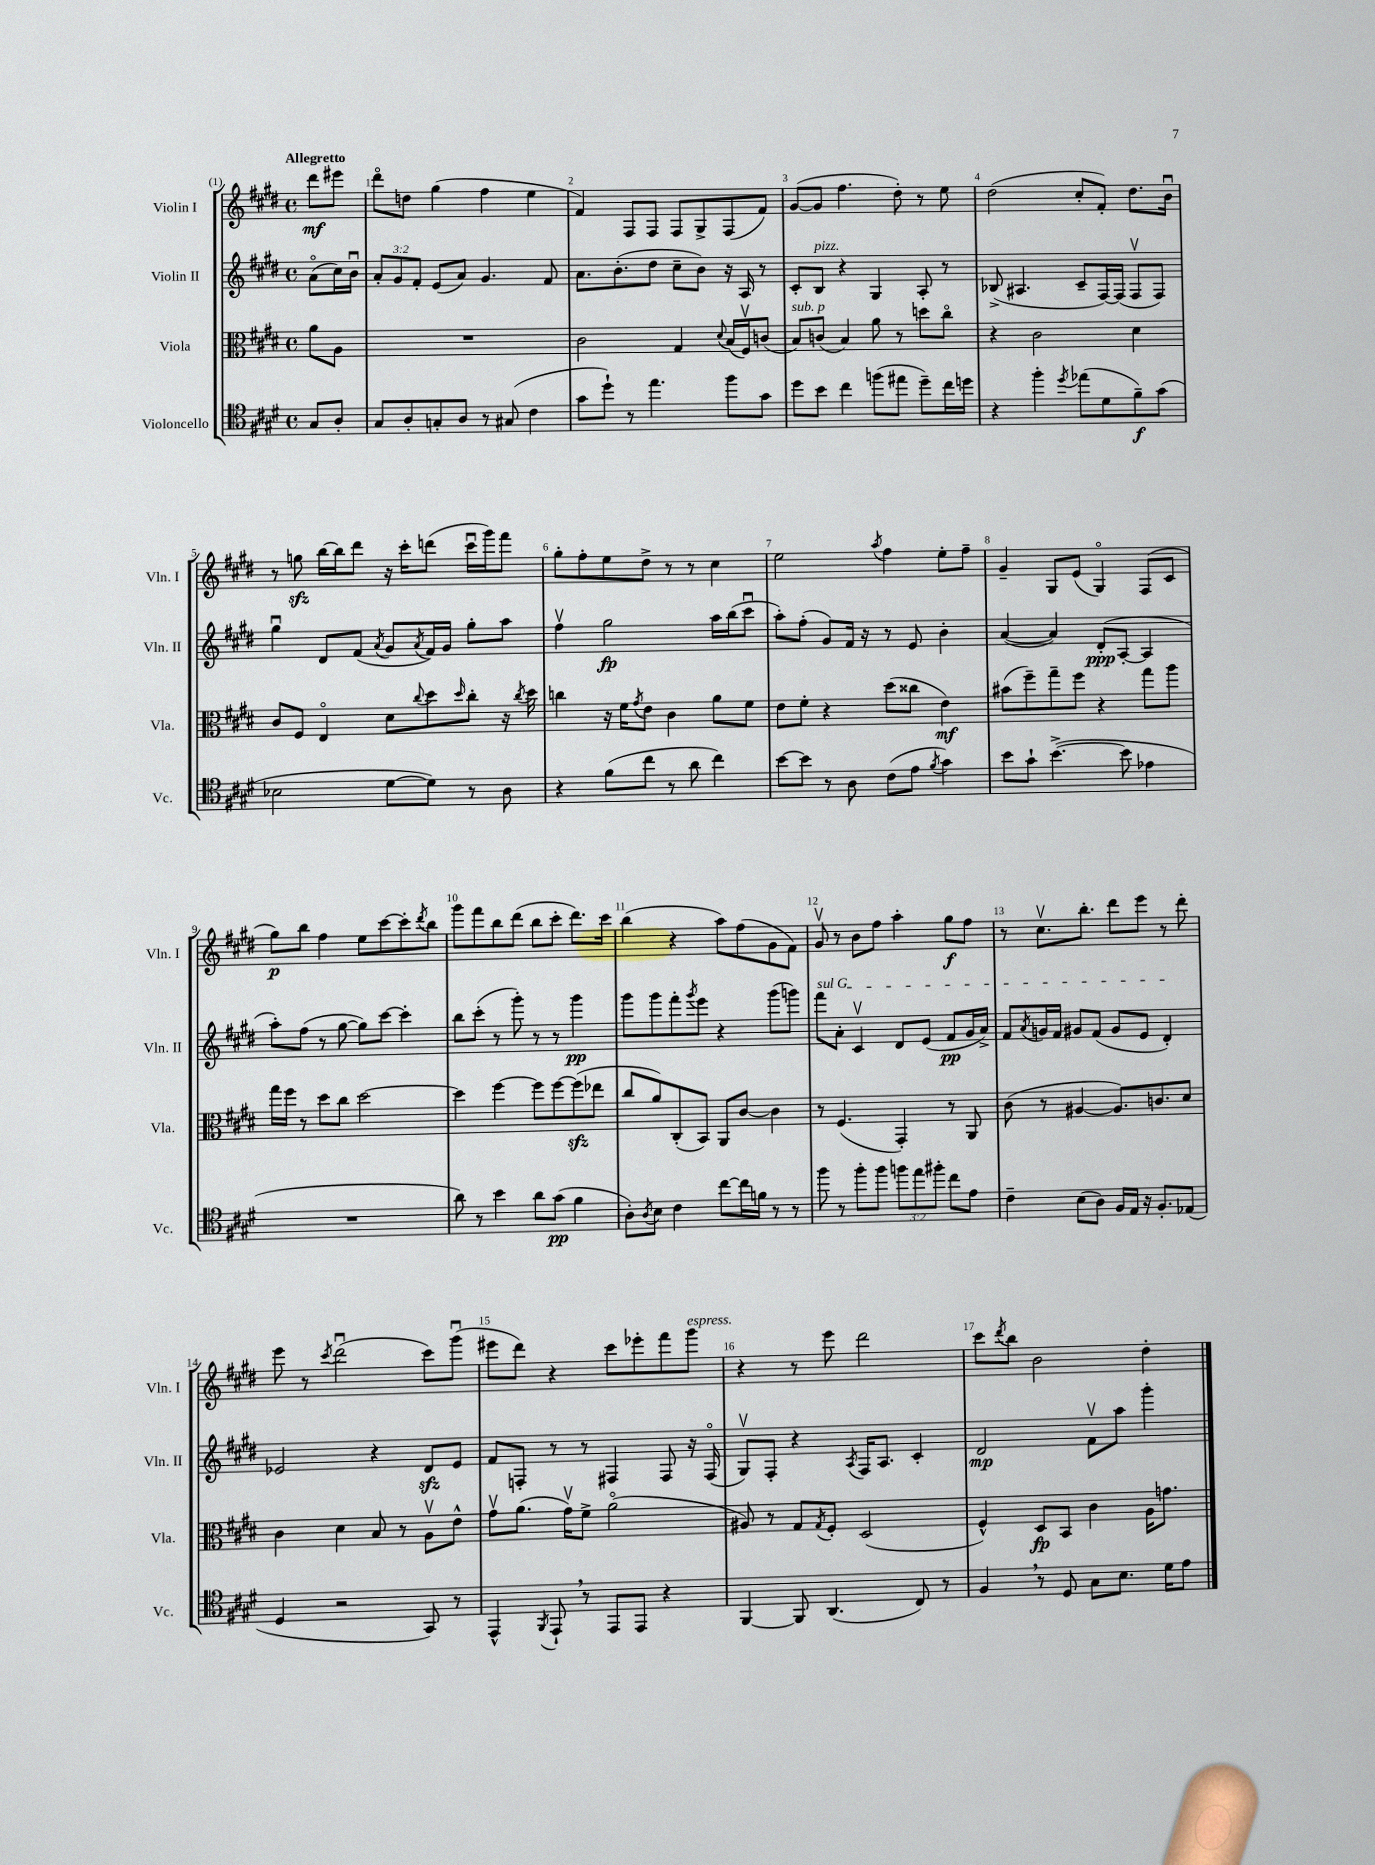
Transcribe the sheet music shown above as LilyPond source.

<<
\new StaffGroup <<
\new Staff = "s0" \with { instrumentName = "Violin I" shortInstrumentName = "Vln. I" } {
    \clef treble \key e \major \defaultTimeSignature \time 4/4 \partial 4 \tempo "Allegretto"
    dis'''8\mf eis'''8 |
    dis'''8\flageolet d''8 gis''4( fis''4 e''4 |
    fis'4) fis8 fis8 fis8 gis8-> fis8( fis'8) |
    gis'8~( gis'8 fis''4. dis''8-.) r8 e''8 |
    dis''2( cis''8-. fis'8-.) dis''8. b'16\downbow |
    r8 g''8\sfz b''16~ b''16 dis'''8 r16 cis'''16-. d'''8( cis'''16\downbow gis'''16) fis'''8 |
    gis''8-. fis''8-. e''8 dis''8-> r8 r8 cis''4 |
    e''2 \acciaccatura { a''8 } fis''4 e''8-. fis''8-- |
    gis'4-- gis8 e'8( gis4\flageolet) fis8( cis'8 |
    gis''8\p) b''8 fis''4 e''8 cis'''8~ cis'''8-. \acciaccatura { dis'''8 } b''8 |
    gis'''8 fis'''8 b''8 dis'''8( b''8 cis'''8-. dis'''8.) cis'''16 |
    b''4( r4 a''8) fis''8( gis'8 fis'8) |
    gis'8\upbow r8 b'8 fis''8 a''4-. gis''8\f fis''8 |
    r8 cis''8.\upbow b''8.-. dis'''8 e'''8 r8 dis'''8-. |
    e'''8 r8 \acciaccatura { cis'''8 } dis'''2\downbow( cis'''8) gis'''8\downbow( |
    eis'''8 dis'''8) r4 cis'''8 ees'''8-. fis'''8 gis'''8^\markup { \italic "espress." } |
    r4 r8 e'''8 dis'''2 |
    cis'''8 \acciaccatura { dis'''8 } b''8 b'2 dis''4-. \bar "|." |
}
\new Staff = "s1" \with { instrumentName = "Violin II" shortInstrumentName = "Vln. II" } {
    \clef treble \key e \major \defaultTimeSignature \time 4/4 \override Staff.TupletNumber.text = #tuplet-number::calc-fraction-text \partial 4
    a'8\flageolet( cis''16) b'16\downbow |
    \tuplet 3/2 { a'8-. gis'8 fis'8-. } e'8( a'8) gis'4. fis'8 |
    a'8. b'8.-.( dis''8 cis''8-- b'8) r16 a16 r8 |
    cis'8-. b8^\markup { \italic "pizz." } r4 gis4 a8-. r8 |
    bes8->( ais4. cis'8-- fis16~) fis16( fis8\upbow fis8) |
    gis''4\downbow dis'8 fis'8( \acciaccatura { a'8 } gis'8 \acciaccatura { a'8 } fis'16) gis'16 gis''8-. a''8 |
    fis''4\upbow gis''2\fp a''16 b''16( cis'''8\downbow |
    a''8-.) fis''8-.( gis'8) fis'16 r16 r8 e'8 b'4-. |
    a'4~( a'4) dis'8-.\ppp( a8~-. a4 |
    a''8-.) fis''8( r8 gis''8~ gis''8) cis'''8~ cis'''4-. |
    b''8 cis'''8-.( r8 gis'''8-.) r8 r8 gis'''4\pp |
    gis'''8 gis'''8 fis'''8-. \acciaccatura { gis'''8 } e'''8 r4 gis'''8( g'''8) |
    \once \override TextSpanner.bound-details.left.text = \markup { \italic "sul G" } fis'''8\startTextSpan a'8-. cis'4\upbow dis'8 e'8( fis'8\pp gis'16 a'16->) |
    fis'8 \acciaccatura { a'8 } g'16 fis'16 gis'8 fis'8( gis'8 e'8 dis'4-.\stopTextSpan) |
    ees'2 r4 dis'8\sfz ees'8 |
    fis'8 f8-. r8 r8 fis4 fis8 r16 fis16\flageolet( |
    gis8\upbow) fis8-. r4 \acciaccatura { a8 } fis16 a8. cis'4-. |
    dis'2\mp fis'8\upbow a''8 gis'''4-. \bar "|." |
}
\new Staff = "s2" \with { instrumentName = "Viola" shortInstrumentName = "Vla." } {
    \clef alto \key e \major \defaultTimeSignature \time 4/4 \partial 4
    a'8 a8 |
    R1 |
    cis'2 gis4 \appoggiatura { dis'8 } b16( fis16\upbow) c'8( |
    b8^\markup { \italic "sub. p" }) c'8( b4) a'8 r8 d''8 cis''8\flageolet |
    r4 cis'2 dis'4 |
    cis'8 fis8 e4\flageolet dis'8 \appoggiatura { cis''8 } dis''8 \grace { dis''16 } cis''8-. r16 \acciaccatura { cis''8 } dis''16 |
    c''4 r16 fis'16 \acciaccatura { gis'8 } e'8 cis'4 a'8 fis'8 |
    e'8 fis'8-. r4 dis''8( cisis''8 e'4\mf) |
    bis'8( fis''8--) gis''8-- fis''8 r4 gis''8 a''8 |
    gis''16 fis''16 r8 dis''8 cis''8 dis''2~ |
    dis''4 fis''4~ fis''8 fis''8~ fis''8\sfz( ees''8 |
    cis''8 a'8) cis8-.( b,8) a,8 cis'8~ cis'4 |
    r8 fis4.( gis,4-.) r8 a,8 |
    cis'8( r8 ais4~ ais8.) c'8. dis'8 |
    cis'4 dis'4 b8 r8 a8\upbow e'8-^ |
    gis'8\upbow a'8.( gis'16\upbow) fis'8-> a'2\flageolet( |
    ais8) r8 gis8 \acciaccatura { gis8 } fis8-. dis2( |
    fis4-^) dis8\fp b,8 cis'4 a16 g'8. \bar "|." |
}
\new Staff = "s3" \with { instrumentName = "Violoncello" shortInstrumentName = "Vc." } {
    \clef tenor \key e \major \defaultTimeSignature \time 4/4 \override Staff.TupletNumber.text = #tuplet-number::calc-fraction-text \partial 4
    gis8 a8-. |
    gis8 a8-. g8-. a8 r8 gis8( cis'4 |
    gis'8 dis''8-!) r8 e''4. fis''8 gis'8 |
    dis''8 b'8 cis''4 f''8( eis''8 dis''8--) cis''16 d''16 |
    r4 fis''4-. \acciaccatura { dis''8 } ees''8( dis'8 fis'8--\f) gis'8( |
    bes2 dis'8~ dis'8) r8 a8 |
    r4 fis'8( cis''8 r8 a'8 cis''4) |
    b'8~ b'8 r8 a8 cis'8( e'8 \acciaccatura { fis'8 } gis'4) |
    b'8 gis'8-! b'4.~->( b'8 ees'4 |
    R1 |
    a'8) r8 b'4 a'8 gis'8\pp( fis'4 |
    a8-.) \acciaccatura { a8 } b8 cis'4 cis''8~ cis''16 f'16 r8 r8 |
    fis''8 r8 fis''8-. fis''8 \tuplet 3/2 { f''8 e''8 fis''8-. } cis''8 e'8 |
    cis'4-- b8( a8) fis16 e16 r16 fis8.-. ees8( |
    dis4 r2 gis,8) r8 |
    e,4-^ \acciaccatura { fis,8 } e,8-! \breathe r8 e,8 e,8 r4 |
    fis,4~ fis,8 a,4.( cis8) r8 |
    fis4 \breathe r8 dis8 gis8 b8. dis'16 e'8 \bar "|." |
}
>>
>>
\layout { \context { \Score \override BarNumber.break-visibility = ##(#f #t #t) barNumberVisibility = #all-bar-numbers-visible } }
